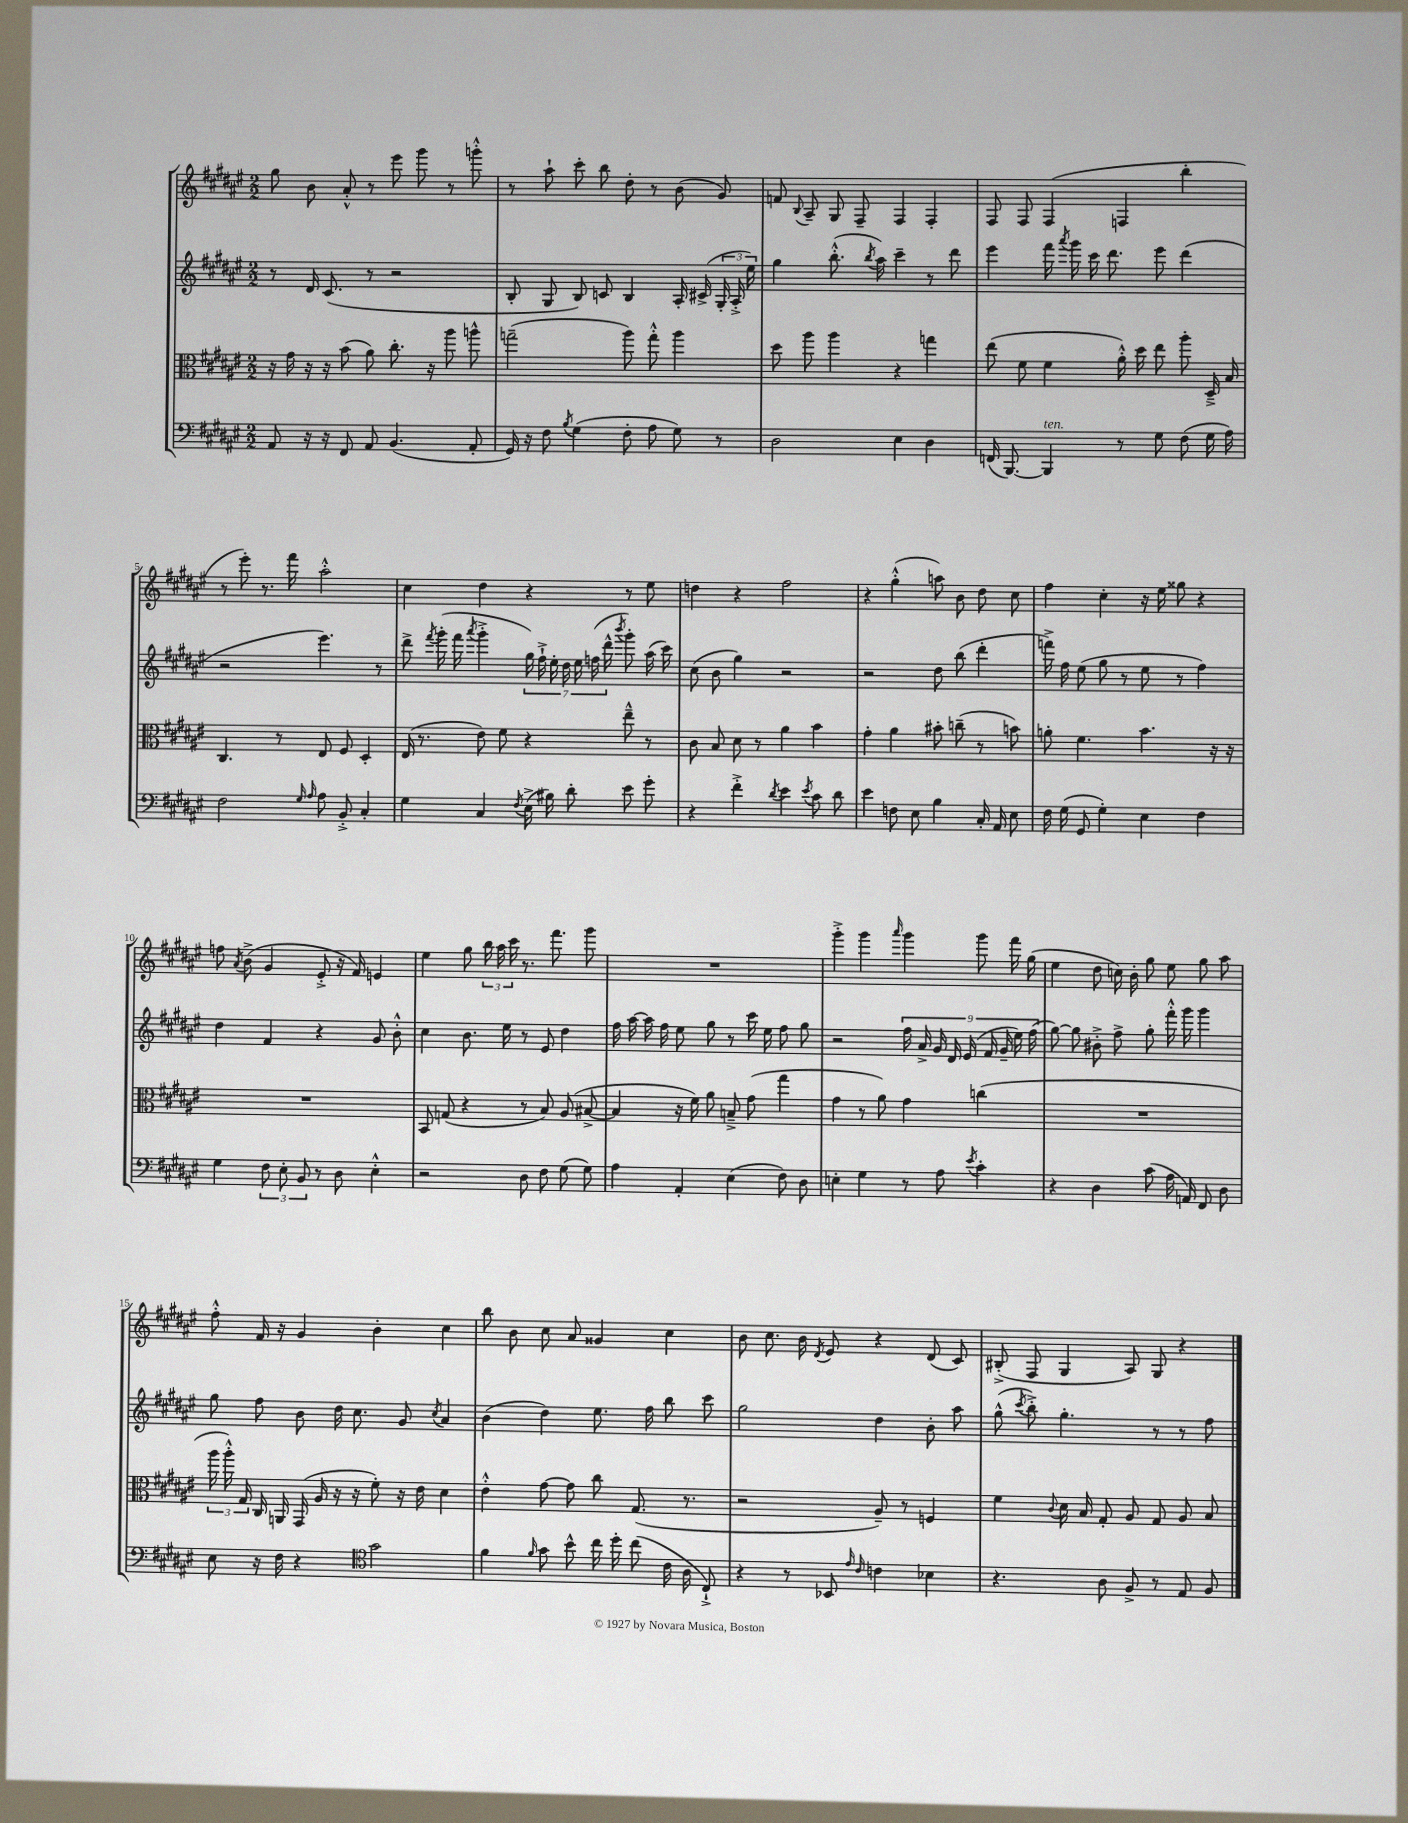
<<
\new StaffGroup <<
\new Staff = "s0" {
    \clef treble \key fis \major \numericTimeSignature \time 2/2
    \autoBeamOff gis''8 b'8 ais'8-.-^ r8 eis'''8 gis'''8 r8 g'''8-.-^ |
    r8 ais''8-! cis'''8-. b''8 dis''8-. r8 b'8( gis'8) |
    f'8 \appoggiatura { b8 } ais8-- gis8 fis8-- fis4 fis4-. |
    fis8 fis8 fis4( f4 b''4-. |
    r8 eis'''8-.) r8. fis'''16 ais''2-.-^ |
    cis''4 dis''4 r4 r8 eis''8 |
    d''4 r4 fis''2 |
    r4 gis''4-.-^( a''8) b'8 dis''8 cis''8 |
    fis''4 cis''4-. r16 eis''16 gisis''8 r4 |
    f''8 \acciaccatura { ais'8 } b'8->( gis'4 eis'8-.-> r16 fis'16) e'4 |
    eis''4 gis''8 \tuplet 3/2 { b''16 ais''16 cis'''16 } r8. fis'''8. gis'''8 |
    R1 |
    gis'''4-.-> gis'''4 \grace { ais'''16 } gis'''4 gis'''8 fis'''16 gis''16( |
    eis''4 dis''8 c''16) b'16-. gis''8 eis''8 gis''8 ais''8 |
    fis''8-.-^ fis'16 r16 gis'4 b'4-. cis''4 |
    b''8 b'8 cis''8 ais'8 gisis'4 cis''4 |
    b'8 cis''8. b'16 \acciaccatura { dis'8 } eis'8 r4 dis'8( cis'8) |
    bis8-.->( fis8 gis4 ais8) gis8 r4 \bar "|." |
}
\new Staff = "s1" {
    \clef treble \key fis \major \numericTimeSignature \time 2/2
    \autoBeamOff r8 dis'16 cis'8.( r8 r2 |
    b8-. gis8 b8) c'8 b4 ais16-. cis'16->( \tuplet 3/2 { gis16-. ais16-.-> eis''16) } |
    gis''4 b''8.-.-^( \acciaccatura { b''8 } ais''16) cis'''4-- r8 dis'''8 |
    eis'''4 fis'''16 \acciaccatura { ais'''8 } gis'''16 cis'''16 dis'''8. eis'''8 dis'''4( |
    r2 eis'''4.) r8 |
    dis'''8-> \acciaccatura { fis'''8 } gis'''16-.( fis'''16 \acciaccatura { ais'''8 } gis'''4-.-> \tuplet 7/4 { gis''16) fis''16-!-> eis''16-. dis''16 eis''16 f''16( dis'''16-^ } \acciaccatura { b'''8 } gis'''8-.) ais''16( cis'''16) |
    cis''8( b'8 gis''4) r2 |
    r2 dis''8 b''8( dis'''4-. |
    f'''16->) fis''16 eis''8( gis''8 r8 eis''8 r8 fis''4) |
    dis''4 fis'4 r4 gis'8 b'8-.-^ |
    cis''4 b'8. eis''16 r8 eis'8 dis''4 |
    fis''16 ais''16~ ais''16 fis''16 eis''8 gis''8 r8 cis'''16 eis''16 fis''8 gis''8 |
    r2 \tuplet 9/8 { fis''16 ais'16-> gis'16 dis'16 eis'16( fis'16 gis'16-- eis''16) fis''16( } |
    gis''8~) gis''8 bis'8-.-> fis''8-> gis''8-. fis'''16-.-^ gis'''16 gis'''4 |
    gis''8 fis''8 b'8 dis''16 cis''8. gis'8 \acciaccatura { cis''8 } ais'4 |
    b'4( dis''4) eis''8. fis''16 b''8 cis'''8 |
    gis''2 dis''4 b'8-. ais''8 |
    gis''8-^( \acciaccatura { cis'''8 } b''8-.->) gis''4.-. r8 r8 fis''8 \bar "|." |
}
\new Staff = "s2" {
    \clef alto \key fis \major \numericTimeSignature \time 2/2
    \autoBeamOff r16 gis'16 r16 r16 b'8( ais'8) cis''8.-. r16 ais''8 a''8-^ |
    g''2--( ais''8) g''8-.-^ ais''4 |
    dis''8 ais''8 ais''4 r4 g''4 |
    eis''8( fis'8 fis'4 ais'16-.-^) dis''16 eis''8 ais''8-. dis16---> b16 |
    cis4. r8 eis8 fis8 dis4-. |
    eis16( r8. eis'8) fis'8 r4 eis''8---^ r8 |
    cis'8 b8 dis'8 r8 ais'4 b'4 |
    gis'4-. ais'4 bis'8-. c''8--( r8 b'8) |
    a'8-. fis'4. b'4. r16 r16 |
    R1 |
    b,8 g8( r4 r8 b8) ais8( bis8~-> |
    bis4 r16 fis'16) ais'8 b8---> gis'8( gis''4 |
    gis'4 r8 ais'8) gis'4 c''4( |
    R1 |
    \tuplet 3/2 { ais''16 ais''16-.-^) gis16 } cis16 a,16 gis,16( ais16 r16 r16 fis'8-.) r16 eis'16 dis'4 |
    eis'4-.-^ gis'8~ gis'8 cis''8 gis8.( r8. |
    r2 ais8--) r8 f4 |
    fis'4 \appoggiatura { cis'8 } dis'16 b16 gis8-. ais8 gis8 ais8 b8 \bar "|." |
}
\new Staff = "s3" {
    \clef bass \key fis \major \numericTimeSignature \time 2/2
    \autoBeamOff ais,8 r16 r16 fis,8 ais,8 b,4.( ais,8-. |
    gis,16) r16 fis8 \acciaccatura { b8 } gis4( fis8-. ais8 gis8) r8 |
    dis2 eis4 dis4 |
    f,16( b,,8.~) b,,4^\markup { \italic "ten." } r8 gis8 fis8( gis16 ais16) |
    fis2 \grace { gis16 ais16 } ais8 b,8-.-> cis4-. |
    gis4 cis4 \acciaccatura { fis8 } eis16->( bis16) dis'8-. eis'8 gis'8-. |
    r4 fis'4-.-> \acciaccatura { dis'8 } eis'4 \acciaccatura { eis'8 } cis'8 dis'8 |
    eis'4 f8 eis8 b4 cis16-. ais,16 eis8 |
    fis16 gis16( gis,8 gis4-.) eis4 fis4 |
    gis4 \tuplet 3/2 { fis8 eis8-. b,8 } r8 dis8 eis4-.-^ |
    r2 dis8 fis8 gis8( gis8) |
    ais4 ais,4-. eis4( fis8) dis8 |
    e4-. gis4 r8 ais8 \acciaccatura { eis'8 } cis'4-. |
    r4 dis4 cis'8( ais16 a,16) fis,8 dis8 |
    eis8 r16 fis16 r4 \clef tenor gis'2 |
    fis'4 \grace { fis'16 } gis'8 b'8-^ cis''16 dis''16-. cis''8( cis'16 ais16 cis8-!->) |
    r4 r8 bes,8 \grace { eis'16 cis'16 } c'4 bes4 |
    r4. ais8 fis8-> r8 eis8 fis8 \bar "|." |
}
>>
>>
